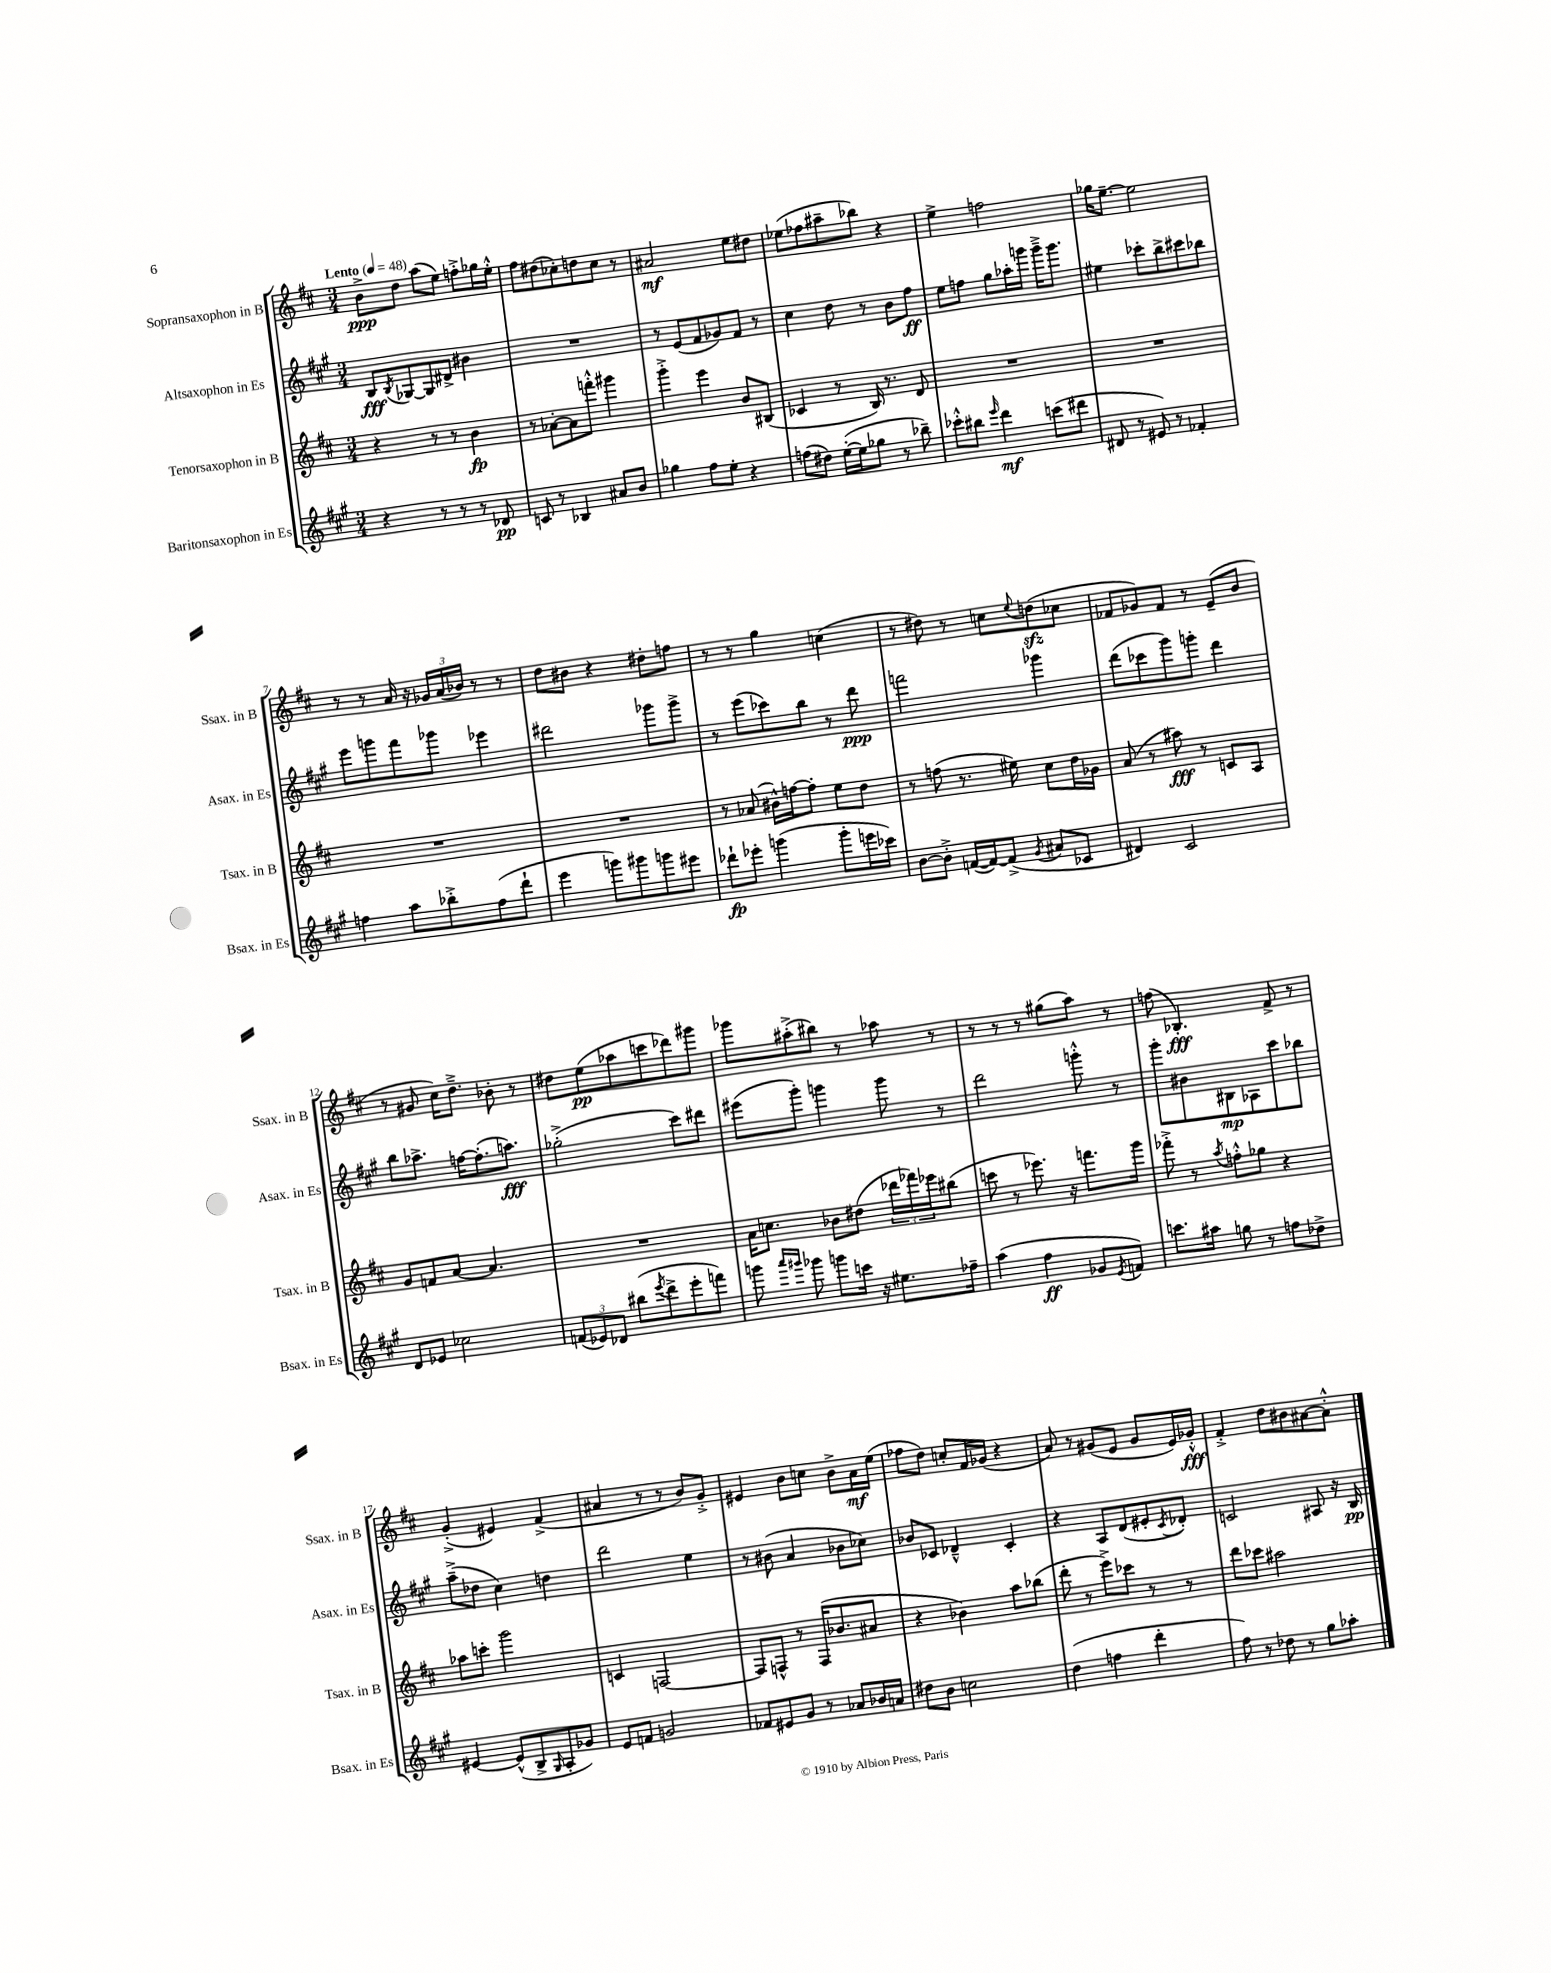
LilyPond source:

<<
\new StaffGroup <<
\new Staff = "s0" \with { instrumentName = "Sopransaxophon in B" shortInstrumentName = "Ssax. in B" } {
    \clef treble \key d \major \numericTimeSignature \time 3/4 \tempo "Lento" 4 = 48
    b'8->\ppp d''8 a''8( e''8) f''8-.-> ges''16 e''16-.-^ |
    fis''8 dis''8( ces''8-.) d''8 ces''8 r8 |
    ais'2\mf e''8 dis''8 |
    ees''8( fes''8 ais''8-- bes''8) r4 |
    e''4-> f''2 |
    ges''16 e''8.~-- e''2 |
    r8 r8 a'16 r16 \tuplet 3/2 { ges'16 a'16( bes'16) } r8 r8 |
    d''8 bis'8 r4 dis''8-. f''8 |
    r8 r8 g''4 c''4( |
    r8 dis''8) r8 c''8 \appoggiatura { e''8 } d''8\sfz( ces''8 |
    fes'8 ges'8) fes'8 r8 e'8--( b'8 |
    r8 gis'8 cis''16) d''8.---> bes'8-. r8 |
    dis''8 e''8\pp( aes''8 c'''8 des'''8) gis'''8 |
    ges'''8 ais''8-.->( bis''8) r8 aes''8 r8 |
    r8 r8 r8 gis''8( a''8) r8 |
    f''8( bes4.-.\fff) fis'8-> r8 |
    g'4-.->( eis'4) fis'4->( |
    ais'4 r8 r8 b'8) g'8-.-> |
    eis'4 b'8 c''8 b'8-> a'16\mf e''16( |
    fes''8 d''8) c''8-. fis'16 ges'16( r4 |
    a'8) r8 gis'8( e'8 gis'8 e'16) ges'16-.-^\fff |
    fis'4-.-> d''8 bis'8 ais'8~ ais'8-.-^ \bar "|." |
}
\new Staff = "s1" \with { instrumentName = "Altsaxophon in Es" shortInstrumentName = "Asax. in Es" } {
    \clef treble \key a \major \numericTimeSignature \time 3/4
    b8\fff \acciaccatura { b8 } ges8~ ges8 dis'8-> bis'4 |
    R2. |
    r8 e'8( fis'8 ges'8) fis'8 r8 |
    cis''4 d''8 r8 b'8 fis''8\ff |
    e''8 f''8 gis''8 aes''16-. g'''16 g'''16---> g'''8. |
    eis''4 ces'''8-. b''8-> cis'''8 bes''8 |
    e'''8 g'''8 fis'''8 ges'''8 ees'''4 |
    dis'''2 ges'''8 ges'''8-> |
    r8 e'''8( ces'''8) b''8 r8 d'''8\ppp |
    f'''2 ges'''4 |
    d'''8( ces'''8 gis'''8) g'''8-. d'''4 |
    b''8 aes''8.-> f''16~ f''8.-.( a''8.\fff) |
    ges''2-.->( cis'''8) dis'''8 |
    eis'''8( gis'''8-.) g'''4 g'''8 r8 |
    d'''2 g'''8-.-^ r8 |
    gis'''8-. bis'8 bis8\mp aes8 cis'''8 bes''8 |
    a''8--->( des''8 cis''4) d''4 |
    d'''2 e''4 |
    r8 bis'8( a'4 bes'8 ces''8) |
    bes'8 ces'8 des'4---^ ces'4-. |
    r4 a8 d'8( eis'8-. \acciaccatura { cis'8 } des'8-.) |
    c'2 ais8 r16 b16\pp \bar "|." |
}
\new Staff = "s2" \with { instrumentName = "Tenorsaxophon in B" shortInstrumentName = "Tsax. in B" } {
    \clef treble \key d \major \numericTimeSignature \time 3/4
    r4 r8 r8 b'4\fp |
    r8 aes'8~-. aes'8 f'''8-.-^ gis'''4 |
    g'''4-.-> e'''4 b'8 bis8( |
    ces'4 r8 b16) r8. d'8 |
    R2. |
    R2. |
    R2. |
    R2. |
    r8 aes'8( bis'16-^) f''16~ f''8-. e''8 d''8 |
    r8 f''8( r8. eis''16) cis''8 d''16 ges'16 |
    a'8( r8 ais''8\fff) r8 c'8 a8 |
    g'8 f'8 a'8~ a'4. |
    R2. |
    a'16 c''8. bes'8 dis''8( \tuplet 3/2 { des'''16 fes'''16) ees'''16 } bis''8( |
    c'''8 r8 ees'''8.) r16 f'''8. g'''16 |
    fes'''8-.-> r8 \acciaccatura { a''8 } f''8-.-^ ges''8 r4 |
    aes''8 c'''8-. g'''2 |
    c'4 f2~ |
    f8 f8-^ r8 f16( bes'8. ais'8 |
    r4 bes'4) a''8 bes''8( |
    d'''8-. r8 e'''8->) ces'''8 r8 r8 |
    d'''8 ces'''8 ais''2 \bar "|." |
}
\new Staff = "s3" \with { instrumentName = "Baritonsaxophon in Es" shortInstrumentName = "Bsax. in Es" } {
    \clef treble \key a \major \numericTimeSignature \time 3/4
    r4 r8 r8 r8 des'8\pp |
    c'8 r8 bes4 ais'8 b'8 |
    ges''4 fis''8 e''8-. r4 |
    f''8( dis''8) e''16~-.( e''16 ges''8 r8 bes''8--) |
    ces'''8-.-^ bis''8 \grace { e'''16 } d'''4\mf c'''8( dis'''8 |
    dis'8 r8 eis'8) r8 fes'4-. |
    f''4 a''8 bes''8-.-> f''8( d'''8-! |
    e'''4 g'''8) gis'''8 g'''8 eis'''8 |
    des'''8-!\fp ees'''8-. g'''4( g'''8-. e'''16 ces'''16) |
    b'8~ b'8-.-> f'16~( f'16~) f'8->( \acciaccatura { gis'8 } ais'8 ces'8 |
    dis'4) cis'2 |
    d'8 ees'8 ces''2 |
    \tuplet 3/2 { f'8( ees'8) des'8 } bis''8( \acciaccatura { e'''8 } d'''8-> e'''8-. f'''8) |
    g'''8 \grace { a'''16 gis'''16 } ges'''8 g'''8 c'''16 r16 eis''8. fes''16-- |
    a''4( fis''4\ff ges'8 \acciaccatura { e'8 } f'8) |
    c'''8. ais''16 g''8 r8 f''8 des''8-> |
    eis'4~ eis'8-^( b8-> \grace { gis16 } a8-. ges'8) |
    e'8 f'8 g'2 |
    fes'8 eis'8 gis'8 r8 aes'8 bes'16 a'16 |
    dis''8 b'8 c''2 |
    d''4( f''4 d'''4-. |
    fis''8) r8 des''8 r8 gis''8 aes''8-. \bar "|." |
}
>>
>>
